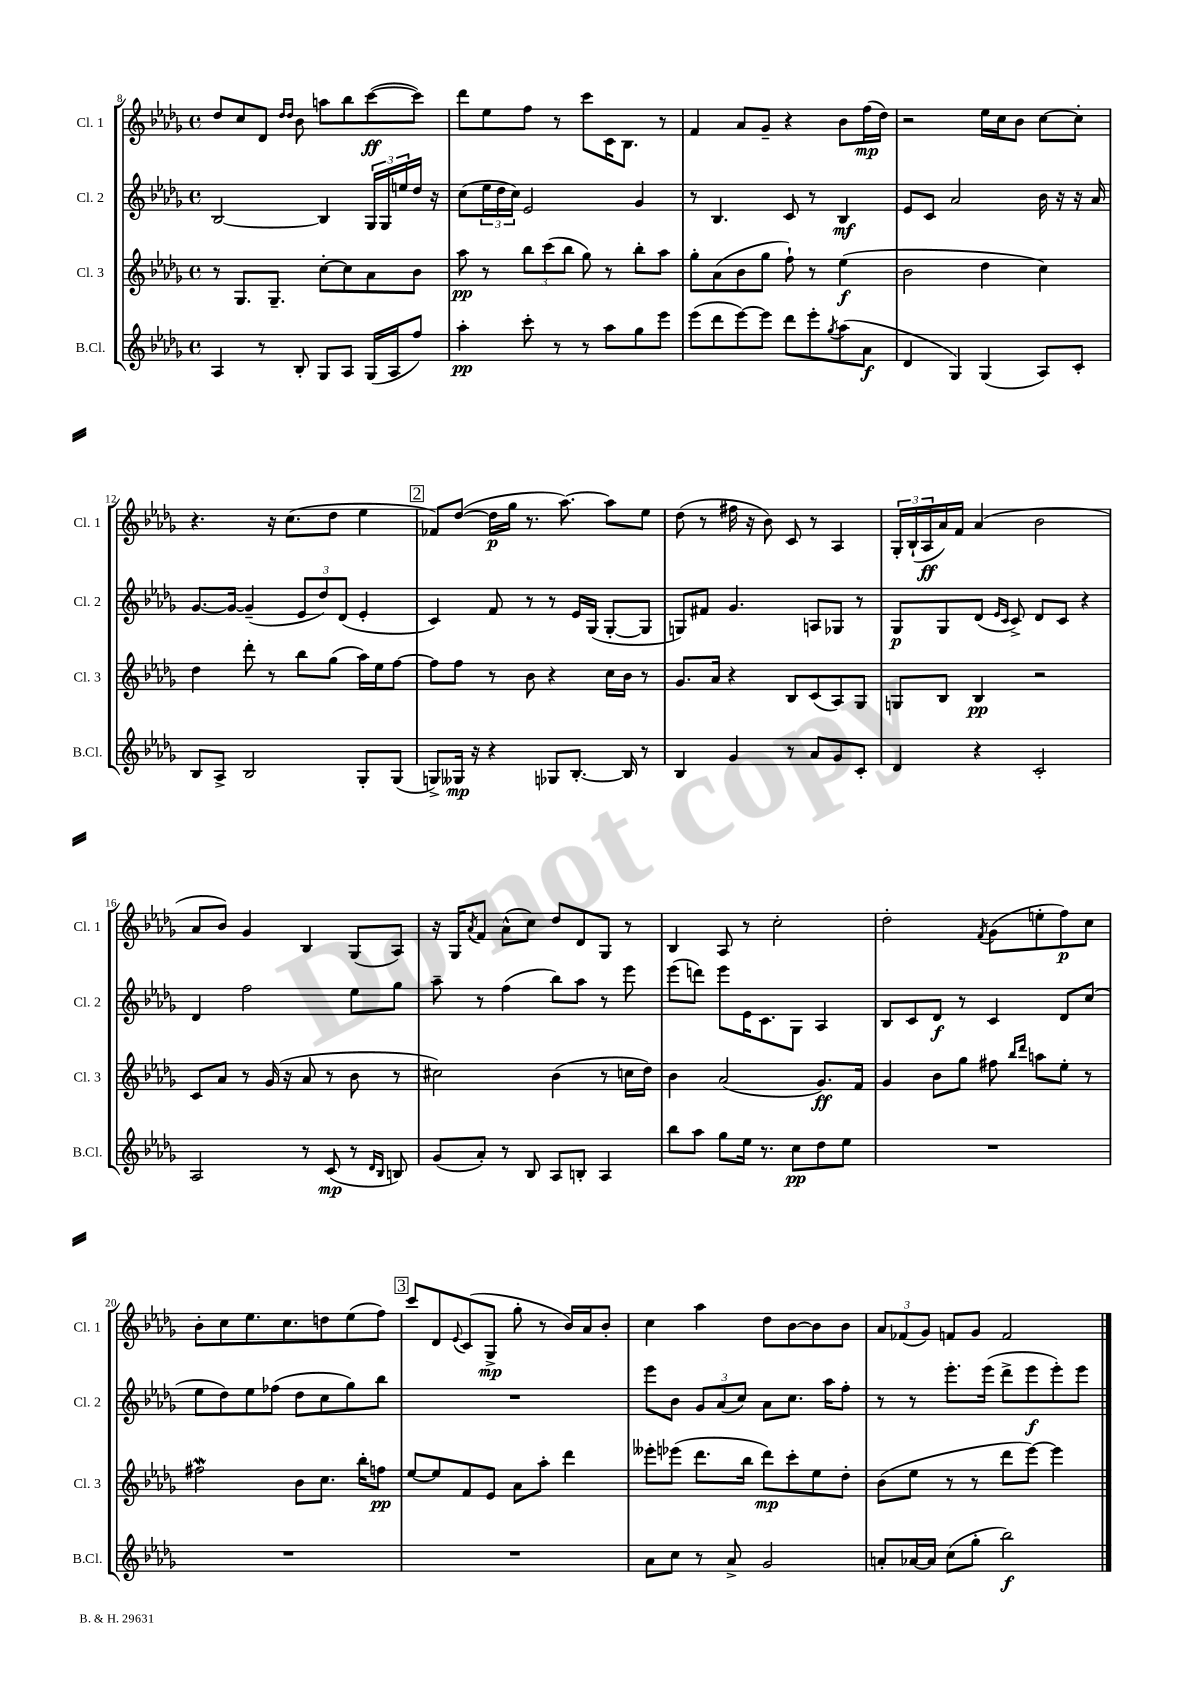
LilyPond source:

<<
\new StaffGroup <<
\new Staff = "s0" \with { instrumentName = "Cl. 1" shortInstrumentName = "Cl. 1" } {
    \clef treble \key des \major \defaultTimeSignature \time 4/4
    des''8 c''8 des'8 \grace { des''16 des''16 } bes'8 a''8 bes''8 c'''8~\ff( c'''8) |
    des'''8 ees''8 f''8 r8 c'''8 c'16 bes8. r8 |
    f'4 aes'8 ges'8-- r4 bes'8 f''16\mp( des''16) |
    r2 ees''16 c''16 bes'8 c''8~ c''8-. |
    r4. r16 c''8.( des''8 ees''4 |
    \mark \markup { \box "2" } fes'8) des''8~( des''16\p ges''16 r8. aes''8.~) aes''8 ees''8 |
    des''8( r8 fis''16 r16 bes'8) c'8 r8 aes4 |
    \tuplet 3/2 { ges16-. bes16-!( aes16\ff } aes'16) f'16 aes'4( bes'2 |
    aes'8 bes'8) ges'4 bes4 ges8( aes8) |
    r16 ges16 \acciaccatura { aes'8 } f'8 aes'8-^( c''8) des''8 des'8 ges8 r8 |
    bes4 aes8 r8 c''2-. |
    des''2-. \acciaccatura { f'8 } ges'8( e''8-. f''8\p) c''8 |
    bes'8-. c''8 ees''8. c''8. d''8 ees''8( f''8) |
    \mark \markup { \box "3" } c'''8 des'8 \appoggiatura { ees'8 } c'8( ges8->\mp ges''8-. r8 bes'16) aes'16 bes'8-. |
    c''4 aes''4 des''8 bes'8~ bes'8 bes'8 |
    \tuplet 3/2 { aes'8 fes'8( ges'8) } f'8 ges'8 f'2 \bar "|." |
}
\new Staff = "s1" \with { instrumentName = "Cl. 2" shortInstrumentName = "Cl. 2" } {
    \clef treble \key des \major \defaultTimeSignature \time 4/4
    bes2~ bes4 \tuplet 3/2 { ges16 ges16 e''16 } des''16 r16 |
    c''8( \tuplet 3/2 { ees''16 des''16 c''16) } ees'2 ges'4 |
    r8 bes4. c'8 r8 bes4\mf |
    ees'8 c'8 aes'2 bes'16 r16 r16 aes'16 |
    ges'8.~ ges'16~ ges'4--( \tuplet 3/2 { ees'8 des''8) des'8( } ees'4-. |
    \mark \markup { \box "2" } c'4) f'8 r8 r8 ees'16 ges16( ges8~-. ges8 |
    g8) fis'8 ges'4. a8 ges8 r8 |
    ges8\p ges8 des'8( \grace { ees'16 c'16 } c'8->) des'8 c'8 r4 |
    des'4 f''2 ees''8 ges''8 |
    aes''8-- r8 f''4( bes''8) aes''8 r8 ees'''8 |
    ees'''8( d'''8) ees'''8 ees'16 c'8. ges8 aes4 |
    bes8 c'8 des'8\f r8 c'4 des'8 c''8( |
    ees''8 des''8) ees''8 fes''8( des''8 c''8 ges''8) bes''8 |
    \mark \markup { \box "3" } R1 |
    ees'''8 bes'8 \tuplet 3/2 { ges'8 aes'8( c''8) } aes'8 c''8. aes''16 f''8-. |
    r8 r8 ees'''8.-. ees'''16( des'''8-> ees'''8\f ees'''8-.) ees'''8 \bar "|." |
}
\new Staff = "s2" \with { instrumentName = "Cl. 3" shortInstrumentName = "Cl. 3" } {
    \clef treble \key des \major \defaultTimeSignature \time 4/4
    r8 ges8. ges8.-- c''8~-. c''8 aes'8 bes'8 |
    aes''8\pp r8 \tuplet 3/2 { bes''8 c'''8( bes''8 } ges''8) r8 bes''8-. aes''8 |
    ges''8-. aes'8( bes'8 ges''8 f''8-!) r8 ees''4\f( |
    bes'2 des''4 c''4) |
    des''4 des'''8-. r8 bes''8 ges''8( aes''16) ees''16 f''8~ |
    \mark \markup { \box "2" } f''8 f''8 r8 bes'8 r4 c''16 bes'16 r8 |
    ges'8. aes'16 r4 bes8 c'8( aes8) ges8 |
    g8 bes8 bes4\pp r2 |
    c'8 aes'8 r8 ges'16( r16 aes'8 r8 bes'8 r8 |
    cis''2) bes'4( r8 c''16 des''16) |
    bes'4 aes'2( ges'8.\ff) f'16 |
    ges'4 bes'8 ges''8 fis''8 \grace { bes''16 des'''16 } a''8 ees''8-. r8 |
    fis''2\mordent bes'8 c''8. bes''16-. f''8\pp |
    \mark \markup { \box "3" } ees''8~ ees''8 f'8 ees'8 aes'8 aes''8-. des'''4 |
    eeses'''8-. ees'''8( des'''8. bes''16 des'''8\mp) c'''8-. ees''8 des''8-. |
    bes'8( ees''8 r8 r8 des'''8 ees'''8~) ees'''4 \bar "|." |
}
\new Staff = "s3" \with { instrumentName = "B.Cl." shortInstrumentName = "B.Cl." } {
    \clef treble \key des \major \defaultTimeSignature \time 4/4
    aes4 r8 bes8-. ges8 aes8 ges16( aes16 f''8) |
    aes''4-.\pp c'''8-. r8 r8 aes''8 ges''8 ees'''8 |
    ees'''8( des'''8 ees'''8~) ees'''8 des'''8 ees'''8-. \acciaccatura { ges''8 } aes''8( aes'8\f |
    des'4 ges4) ges4( aes8) c'8-. |
    bes8 aes8-> bes2 ges8-. ges8( |
    \mark \markup { \box "2" } g8->) geses16\mp r16 r4 ges8 bes8.~-. bes16 r8 |
    bes4 ges'4 r8 aes'8 ges'8 c'8-. |
    des'4 r4 c'2-. |
    aes2 r8 c'8\mp( r8 \grace { des'16 bes16 } b8) |
    ges'8( aes'8-.) r8 bes8 aes8 b8-. aes4 |
    bes''8 aes''8 ges''8 ees''16 r8. c''8\pp des''8 ees''8 |
    R1 |
    R1 |
    \mark \markup { \box "3" } R1 |
    aes'8 c''8 r8 aes'8-> ges'2 |
    a'8-. aes'16~ aes'16 c''8( ges''8-. bes''2\f) \bar "|." |
}
>>
>>
\layout { \context { \Score currentBarNumber = #8 } }
